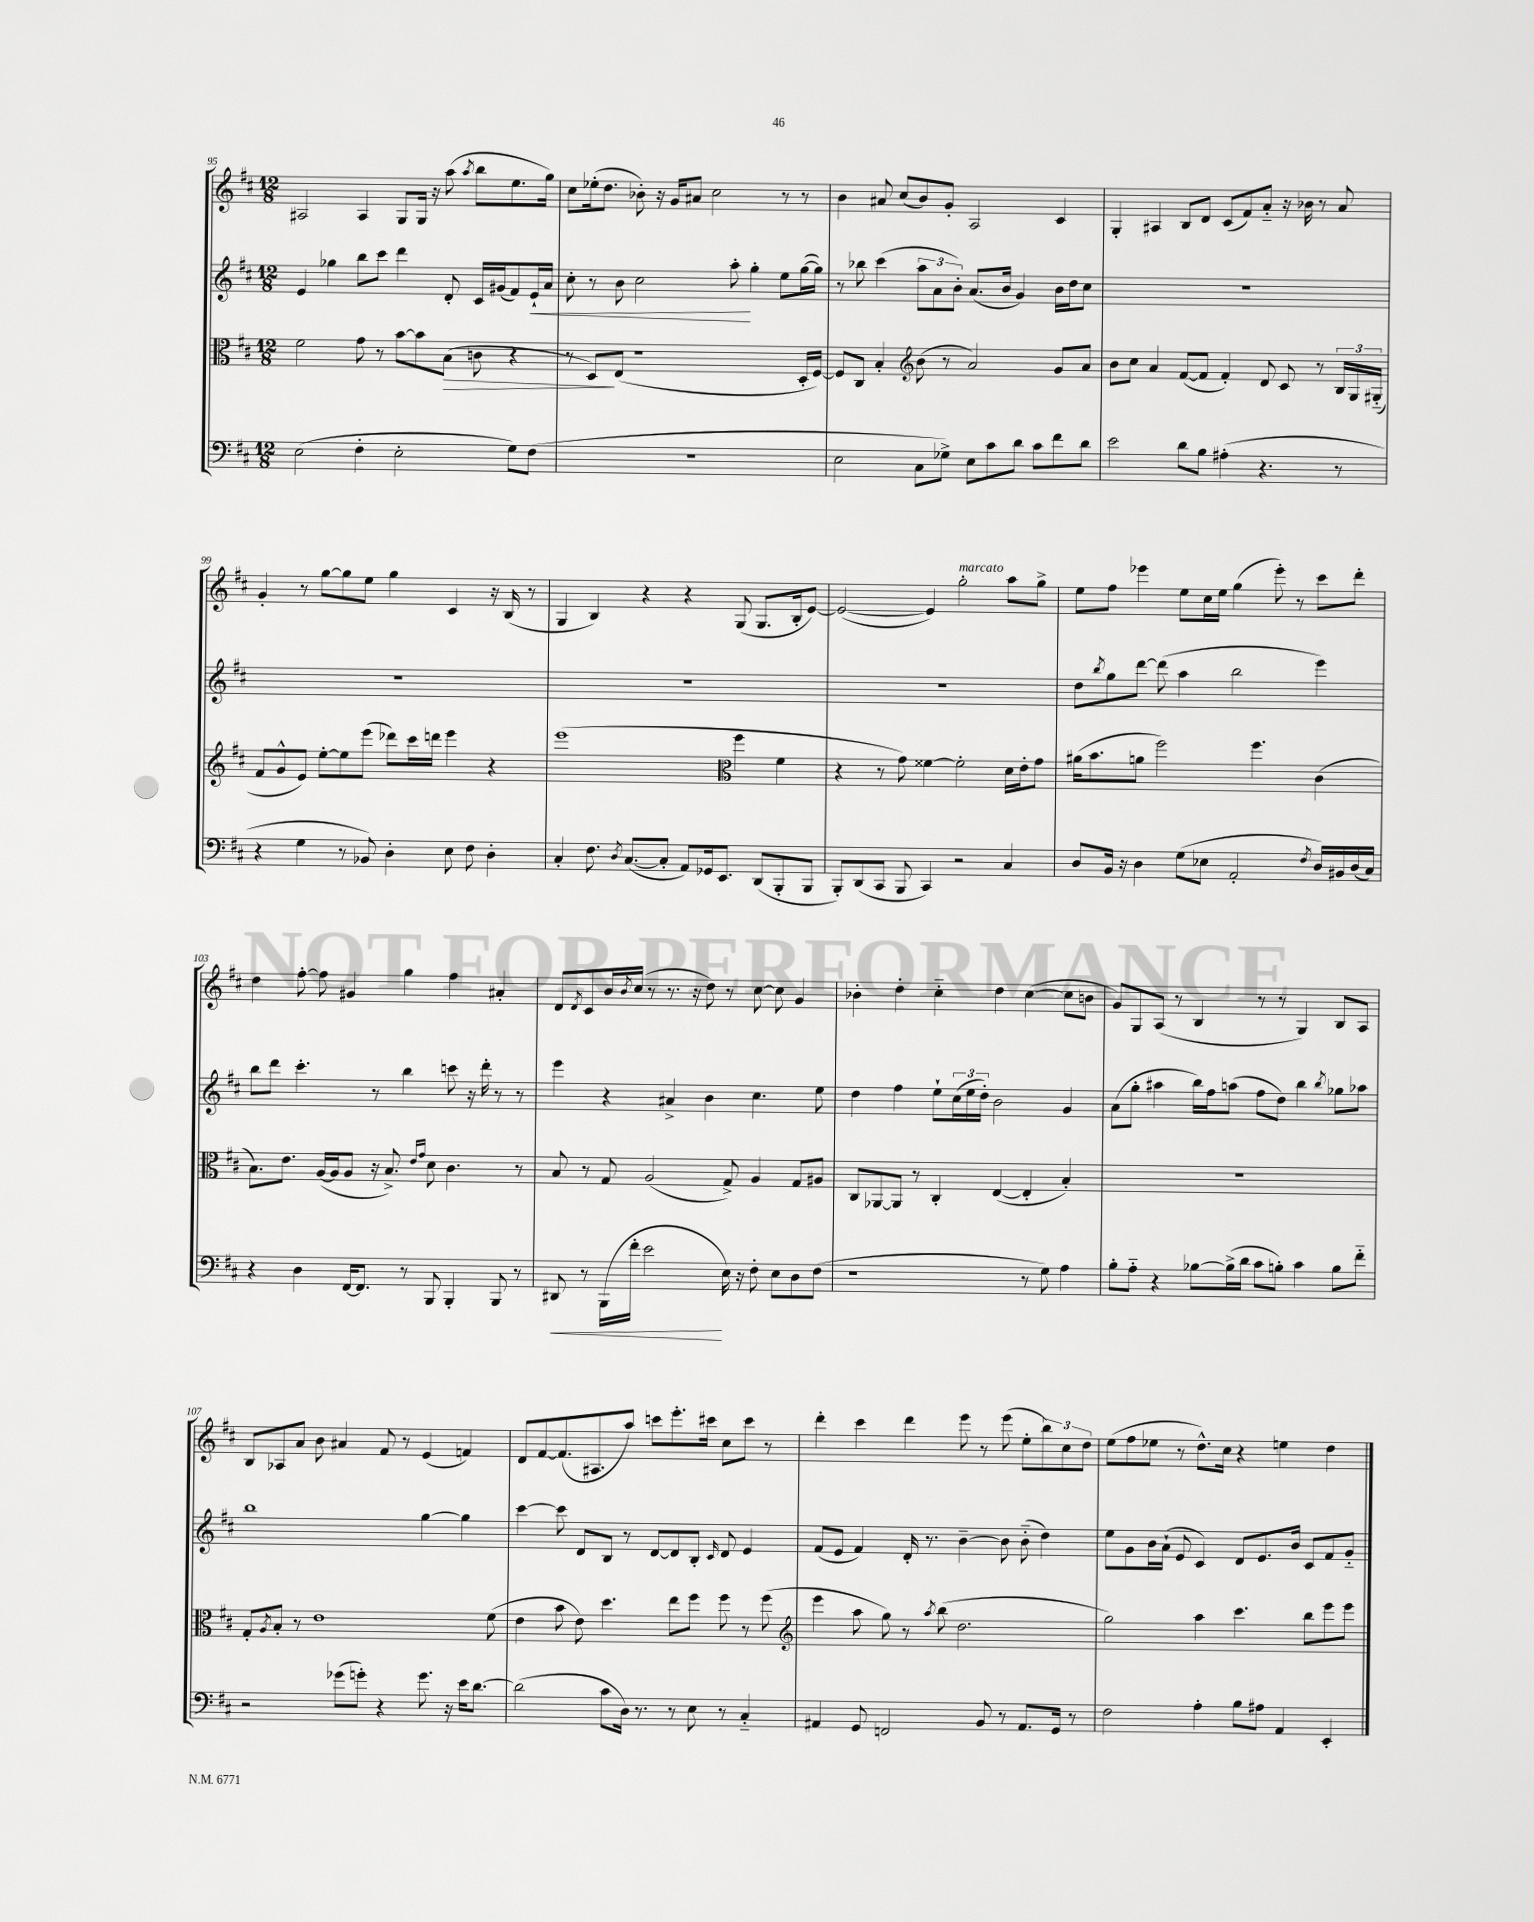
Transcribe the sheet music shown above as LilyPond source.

<<
\new StaffGroup <<
\new Staff = "s0" {
    \clef treble \key d \major \numericTimeSignature \time 12/8
    ais2 ais4 g8 g16 r16 a''8( \acciaccatura { a''8 } b''8 e''8. g''16) |
    cis''8 ees''16-.( d''8. bes'8-.) r16 g'16 ais'8 cis''2 r8 r8 |
    b'4 ais'8 cis''8( b'8) g'8-. a2 cis'4 |
    g4-. ais4 b8 d'8 cis'8( fis'8) a'8-_ r16 bes'16 r8 a'8 |
    g'4-. r8 g''8~ g''8 e''8 g''4 cis'4 r16 b16( r8 |
    g4 b4) r4 r4 g8( g8. b16-. e'8~) |
    e'2~( e'4) g''2-.^\markup { \italic "marcato" } a''8 g''8-> |
    e''8 fis''8 ees'''4 e''8 cis''16 e''16 g''4( ees'''8-.) r8 cis'''8 d'''8-. |
    d''4 fis''8~-. fis''8 gis'4 g''4 fis''4 ais'4-. |
    d'8 \acciaccatura { d'8 } cis'8 b'16 \acciaccatura { b'8 } cis''16( r8 r8. r16 d''8) r8 cis''8~ cis''8 g'4 |
    bes'4-. d''4-. cis''4-_ d''4 cis''4~( cis''8 b'8 |
    g'8) g8 a8( r8 b4 r8 r8 g4) b8 a8 |
    b8 aes8 a'8 b'8 ais'4 fis'8 r8 e'4( f'4) |
    d'8 fis'8~ fis'8.( ais8. a''8) c'''8 e'''8.-. cis'''16 cis''8 cis'''8 r8 |
    d'''4-. cis'''4 d'''4 e'''8 r8 e'''8( e''8-. \tuplet 3/2 { b''8) cis''8 d''8 } |
    e''8( fis''8 ees''8 r8 d''8.-^) cis''16 r4 e''4 d''4 \bar "|." |
}
\new Staff = "s1" {
    \clef treble \key d \major \numericTimeSignature \time 12/8
    e'4 ges''4 b''8 cis'''8 d'''4 d'8-. cis'16 gis'16( fis'8) e'16-!\< a'16 |
    cis''8-. r8 b'8 cis''2 a''8-.\! g''4-. e''8 g''16~( g''16) |
    r8 bes''8 cis'''4( \tuplet 3/2 { a''8 a'8 b'8-.) } a'8.( b'16 g'4) b'16 d''16 cis''8 |
    R1. |
    R1. |
    R1. |
    R1. |
    d''8 \acciaccatura { b''8 } g''8 d'''8~ d'''8( a''4 b''2 e'''4) |
    b''8 d'''8 cis'''4.-. r8 b''4 c'''8 r16 d'''16-. r8 r8 |
    e'''4 r4 ais'4-> b'4 cis''4. e''8 |
    d''4 fis''4 e''8-! \tuplet 3/2 { cis''16( e''16 d''16-.) } b'2 g'4 |
    a'8( g''8-. ais''4 b''16) fis''16 a''8( fis''8 d''8) b''4 \acciaccatura { b''8 } ges''8 aes''8 |
    b''1 g''4~ g''4 |
    cis'''4~ cis'''8 d'8 b8 r8 d'8~ d'8 b8-. \grace { cis'16 } d'8 e'4 |
    fis'8( e'8 fis'4) d'16-. r8. b'4~-- b'8 b'8-_( d''4) |
    e''8 g'8 b'16 a'16-!( e'8 cis'4) d'8 e'8. b'16 cis'8 fis'8 g'8-_ \bar "|." |
}
\new Staff = "s2" {
    \clef alto \key d \major \numericTimeSignature \time 12/8
    fis'2 g'8 r8 b'8~ b'8 b8\>( c'8 r4 |
    r8 d8\!) e8( r1 d16-. fis16~) |
    fis8 cis8 b4-. \clef treble b'8( r8 a'2) g'8 a'8 |
    b'8 cis''8 a'4 fis'8~( fis'8 fis'4-.) d'8 cis'8 r8 \tuplet 3/2 { b16 g16 gis16-_( } |
    fis'8 g'8-^ e'8) e''8~-. e''8 e'''8( des'''8) cis'''16 d'''16 e'''4 r4 |
    e'''1( \clef alto fis''4 fis'4 |
    r4 r8 g'8) fisis'4~ fisis'2-. d'16 e'16-. g'8 |
    ais'16( b'8. a'8 fis''2) fis''4. cis'4( |
    b8.) e'8. a16~( a16 a8 r16 b8.->) \grace { e'16 g'16 } d'8 cis'4. r8 |
    b8 r8 g8 a2( g8->) a4 g8 ais8 |
    cis8 aes,8~ aes,8 r8 cis4-. e4~( e4-. b4-.) |
    R1. |
    g8-. \acciaccatura { a8 } b8-. r8 e'1 fis'8( |
    e'4 b'8 e'8) d''4. e''8 fis''8 fis''8 r8 fis''8( |
    \clef treble e'''4 a''8 g''8) r8 \acciaccatura { a''8 } b''8( d''2. |
    g''2) a''4 cis'''4. b''8 e'''8 e'''8 \bar "|." |
}
\new Staff = "s3" {
    \clef bass \key d \major \numericTimeSignature \time 12/8
    e2( fis4-. e2-. g8) fis8( |
    R1. |
    e2 cis8 ges8->) e8 cis'8 d'8 cis'8 fis'8 d'8 |
    e'2 d'8 b8 ais4-.( r4. r8 |
    r4 g4 r8 bes,8) d4-. e8 fis8 d4-. |
    cis4-. fis8. \acciaccatura { d8 } cis8.~( cis8-. a,8) ges,16 e,8. d,8( b,,8-. b,,8 |
    b,,8-.) d,8( cis,8 b,,8 cis,4) r2 cis4 |
    d8 b,16 r16 d4 g8( ees8 a,2-. \acciaccatura { fis8 } d16) bis,16 d16( cis16) |
    r4 d4 fis,16~ fis,8. r8 b,,8 b,,4-. b,,8 r8 |
    dis,8\< r8 b,,16( fis'16-. e'2\! e16) r16 fis8-. e8 d8 fis8( |
    r1 r8 g8) a4 |
    b8-. a8-_ r4 bes8~ bes16->( d'16 cis'8 b8-.) cis'4 b8 fis'8-_ |
    r2 ges'8( g'8-.) r4 g'8. r16 e'16 d'8.~ |
    d'2( cis'8 d16) r8. r8 e8 r8 cis4-_ |
    ais,4 g,8 f,2 b,8 r8 ais,8. g,16 r8 |
    fis2 a4-. b8 ais8 a,4 e,4-. \bar "|." |
}
>>
>>
\layout { \context { \Score currentBarNumber = #95 } }
